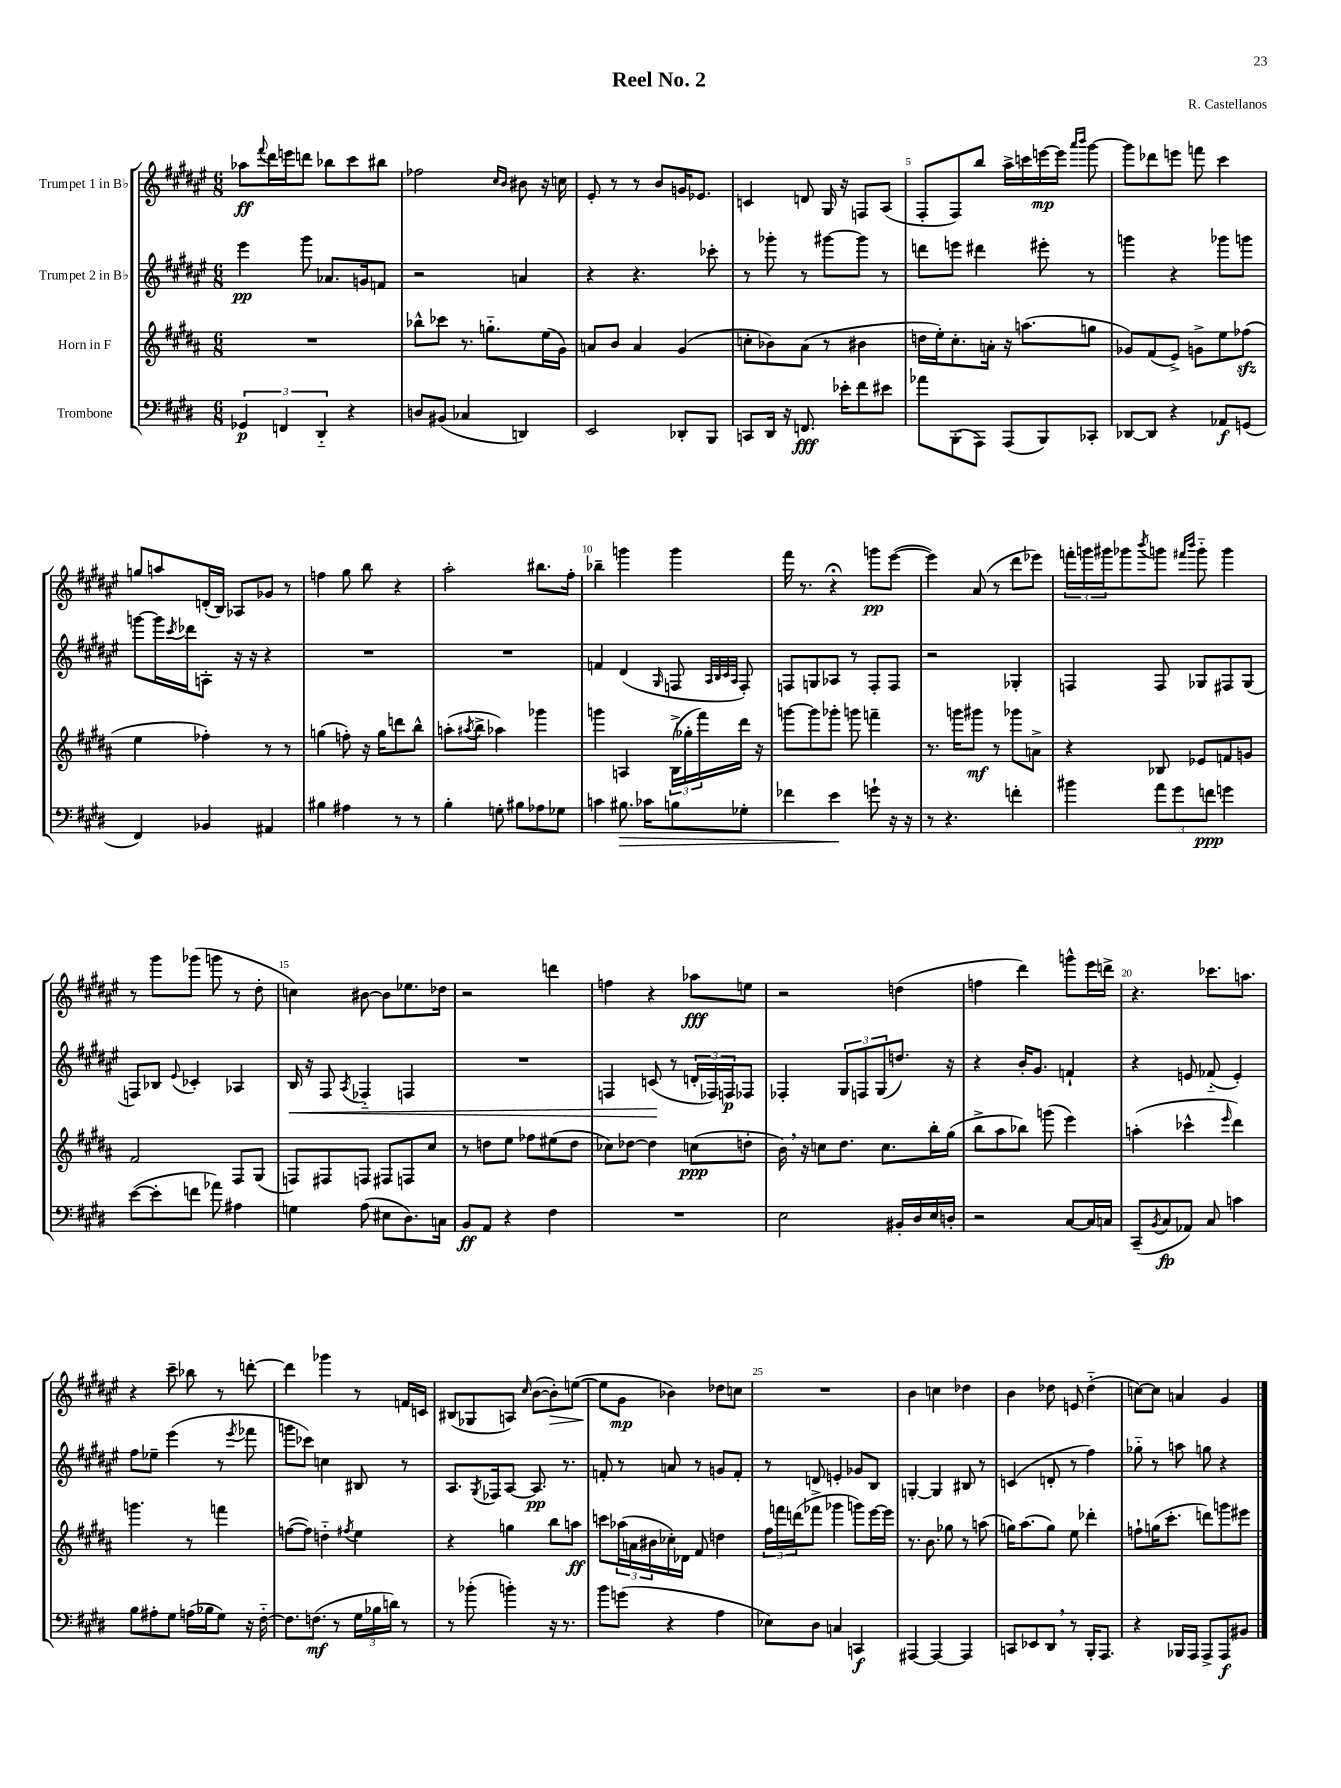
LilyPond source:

\header { title = "Reel No. 2" composer = "R. Castellanos" }
<<
\new StaffGroup <<
\new Staff = "s0" \with { instrumentName = "Trumpet 1 in Bb" } {
    \clef treble \key fis \major \numericTimeSignature \time 6/8
    aes''8\ff \appoggiatura { fis'''8 } dis'''16 e'''16 d'''8 bes''8 cis'''8 bis''8 |
    fes''2 \grace { cis''16 b'16 } bis'8 r16 c''16 |
    eis'8-. r8 r8 b'8 g'16 ees'8. |
    c'4 d'8 gis16 r16 f8 ais8( |
    fis8-. fis8) b''8 ais''16-> c'''16 e'''16~\mp e'''16 \grace { ais'''16 b'''16 } gis'''8~ |
    gis'''8 des'''8 e'''8 f'''8 cis'''4 |
    g''8 a''8 d'16-.( b16) aes8 ges'8 r8 |
    f''4 gis''8 b''8 r4 |
    ais''2-. bis''8. fis''16-. |
    bes''4-- g'''4 g'''4 |
    fis'''16 r8. r4\fermata g'''8\pp eis'''8~( |
    eis'''4) ais'8( r8 dis'''8 ees'''8) |
    \tuplet 3/2 { f'''16-. g'''16 gis'''16 } ges'''8 \acciaccatura { b'''8 } g'''8 \grace { fis'''16 b'''16 } g'''8-_ g'''4 |
    r8 gis'''8 ges'''8( g'''8 r8 dis''8-. |
    c''4) bis'8~ bis'8 ees''8. des''16 |
    r2 d'''4 |
    f''4 r4 aes''8\fff e''8 |
    r2 d''4( |
    f''4 dis'''4) g'''8-^ eis'''16 d'''16-> |
    r4. ces'''8. a''8. |
    r4 cis'''8-- bes''8 r8 d'''8~-. |
    d'''4 ges'''4 r8 f'16 c'16 |
    bis8( ges8 a8) \grace { cis''16 } b'8~( b'8-.\>) e''8~( |
    e''8\! gis'8\mp bes'4) des''8 c''8 |
    R2. |
    b'4 c''4 des''4 |
    b'4 des''8 e'8 des''4-_( |
    c''8~) c''8 a'4 gis'4 \bar "|." |
}
\new Staff = "s1" \with { instrumentName = "Trumpet 2 in Bb" } {
    \clef treble \key fis \major \numericTimeSignature \time 6/8
    eis'''4\pp gis'''8 aes'8. g'16 f'8 |
    r2 a'4 |
    r4 r4. ces'''8-. |
    r8 ges'''8-. r8 gis'''8~ gis'''8 r8 |
    d'''8 e'''8 dis'''4 eis'''8-. r8 |
    g'''4 r4 ges'''8 g'''8 |
    g'''8~ g'''16 \acciaccatura { cis'''8 } des'''16 a8-. r16 r16 r4 |
    R2. |
    R2. |
    f'4 dis'4( \grace { gis16 } f8 \grace { ais32 b32 cis'32 ais32 } f8-.) |
    f8 g8 aes8 r8 f8-. f8 |
    r2 ges4-. |
    f4 f8 ges8 fis8 ges8( |
    f8) bes8 \appoggiatura { eis'8 } ces'4-. aes4 |
    b16\< r16 fis8 \acciaccatura { ais8 } fes4-_ f4 |
    R2. |
    f4 c'8\!( r8 \tuplet 3/2 { d'16-. fes16) f16\p } fes8 |
    fes4-. \tuplet 3/2 { gis8 f8 gis8( } d''8.) r16 |
    r4 b'16-. gis'8. f'4-! |
    r4 e'8 fes'8-_( e'4-.) |
    fis''8 ees''8-- eis'''4( r8 \acciaccatura { eis'''8 } fes'''8 |
    g'''8 ces'''8) c''4 bis8 r8 |
    ais8. \acciaccatura { gis8 } fes16 ais8~ ais8.\pp r8. |
    f'8-. r8 a'8 r8 g'8 f'8-. |
    r8 d'8 e'4-. ges'8 b8 |
    g4~-. g4 bis8 r8 |
    c'4( d'8-. r8 fis''4) |
    ges''8-_ r8 a''8 g''8 r4 \bar "|." |
}
\new Staff = "s2" \with { instrumentName = "Horn in F" } {
    \clef treble \key b \major \numericTimeSignature \time 6/8
    R2. |
    bes''8-^ ces'''8 r8. g''8.-_ e''16( gis'16) |
    a'8 b'8 a'4 gis'4( |
    c''8-. bes'8) ais'8( r8 bis'4 |
    d''16 e''16-.) cis''8.-. a'16-. r16 a''8.( g''8 |
    ges'8) fis'8( e'8->) g'8-> e''8 fes''8\sfz( |
    e''4 fes''4-.) r8 r8 |
    g''4( f''8-.) r16 g''16 d'''8 b''8-^ |
    a''8-.( \acciaccatura { ais''8 } b''8-> aes''4) ges'''4 |
    g'''4 a4 \tuplet 3/2 { b16->( ges''16-. fis'''16) } dis'''16 r16 |
    g'''8~ g'''8 ges'''8-. g'''8 f'''4-- |
    r8. g'''16 gis'''8\mf r8 ges'''8 a'8-> |
    r4 bes8 ees'8 f'8 g'8 |
    fis'2 fis8 gis8( |
    f8) fis8 f8 fis8 f8 cis''8 |
    r8 d''8 e''8 fes''8 eis''8( d''8 |
    ces''8) des''8~ des''4 c''8\ppp( d''8-. |
    b'16) \breathe r16 c''8 dis''8. c''8. b''16-. gis''16( |
    b''8-> ais''8 bes''8) g'''8( e'''4) |
    a''4-.( ces'''4-^ \grace { e'''16 } dis'''4) |
    g'''4. r8 f'''4 |
    f''8~( f''8) d''4-_ \acciaccatura { fis''8 } e''4 |
    r4 g''4 b''8 a''8\ff |
    c'''8 \tuplet 3/2 { aes''16( a'16 bis'16 } ces''16-.) des'16 fis'8 d''4 |
    \tuplet 3/2 { fis''16 f'''16 d'''16( } fes'''8-> ges'''4 g'''8) e'''16~ e'''16 |
    r8. b'8. ges''8 r8 a''8( |
    g''16) ais''8.( g''8) e''8 des'''4-. |
    f''8-! g''16( cis'''8.-. d'''8) g'''8 eis'''8 \bar "|." |
}
\new Staff = "s3" \with { instrumentName = "Trombone" } {
    \clef bass \key e \major \numericTimeSignature \time 6/8
    \tuplet 3/2 { ges,4\p f,4 dis,4-_ } r4 |
    d8 bis,8( ces4 d,4) |
    e,2 des,8-. b,,8 |
    c,8 dis,16 r16 f,8.\fff ees'16-. fis'8 eis'8 |
    aes'8 b,,8-.( a,,8) a,,8( b,,8) ces,8-. |
    des,8~ des,8 r4 aes,8\f g,8( |
    fis,4) bes,4 ais,4 |
    bis4 ais4 r8 r8 |
    b4-. g8-. bis8 aes8 ges8 |
    c'4 bis8.\> ces'16 b8 ges8-. |
    fes'4 e'4\! g'8-! r16 r16 |
    r8 r4. f'4-. |
    bis'4 \tuplet 3/2 { a'8 gis'8 f'8\ppp } g'4 |
    e'8~( e'8-. f'8 aes'8) ais4 |
    g4 a8( eis8 dis8.) c16 |
    b,8\ff a,8 r4 fis4 |
    R2. |
    e2 bis,16-. dis16 e16 d16-. |
    r2 cis8~ cis16 c16 |
    cis,8--( \acciaccatura { b,8 } cis8\fp aes,8) cis8 c'4 |
    b8 ais8-. gis8 a16( bes16 gis8) r16 fis16~-_ |
    fis8. f8.\mf( r8 \tuplet 3/2 { gis16 bes16 d'16) } r8 |
    r8 bes'8-.( b'4-.) r16 r8. |
    b'8 g'8( r4 a4 |
    ees8) dis8 c4 c,4\f |
    ais,,4~ ais,,4~ ais,,4 |
    c,8 ees,8 dis,8 \breathe r8 b,,16-. a,,8. |
    r4 bes,,16 a,,16 a,,8-> a,,8\f bis,8 \bar "|." |
}
>>
>>
\layout { \context { \Score \override BarNumber.break-visibility = ##(#f #t #t) barNumberVisibility = #(every-nth-bar-number-visible 5) } }
